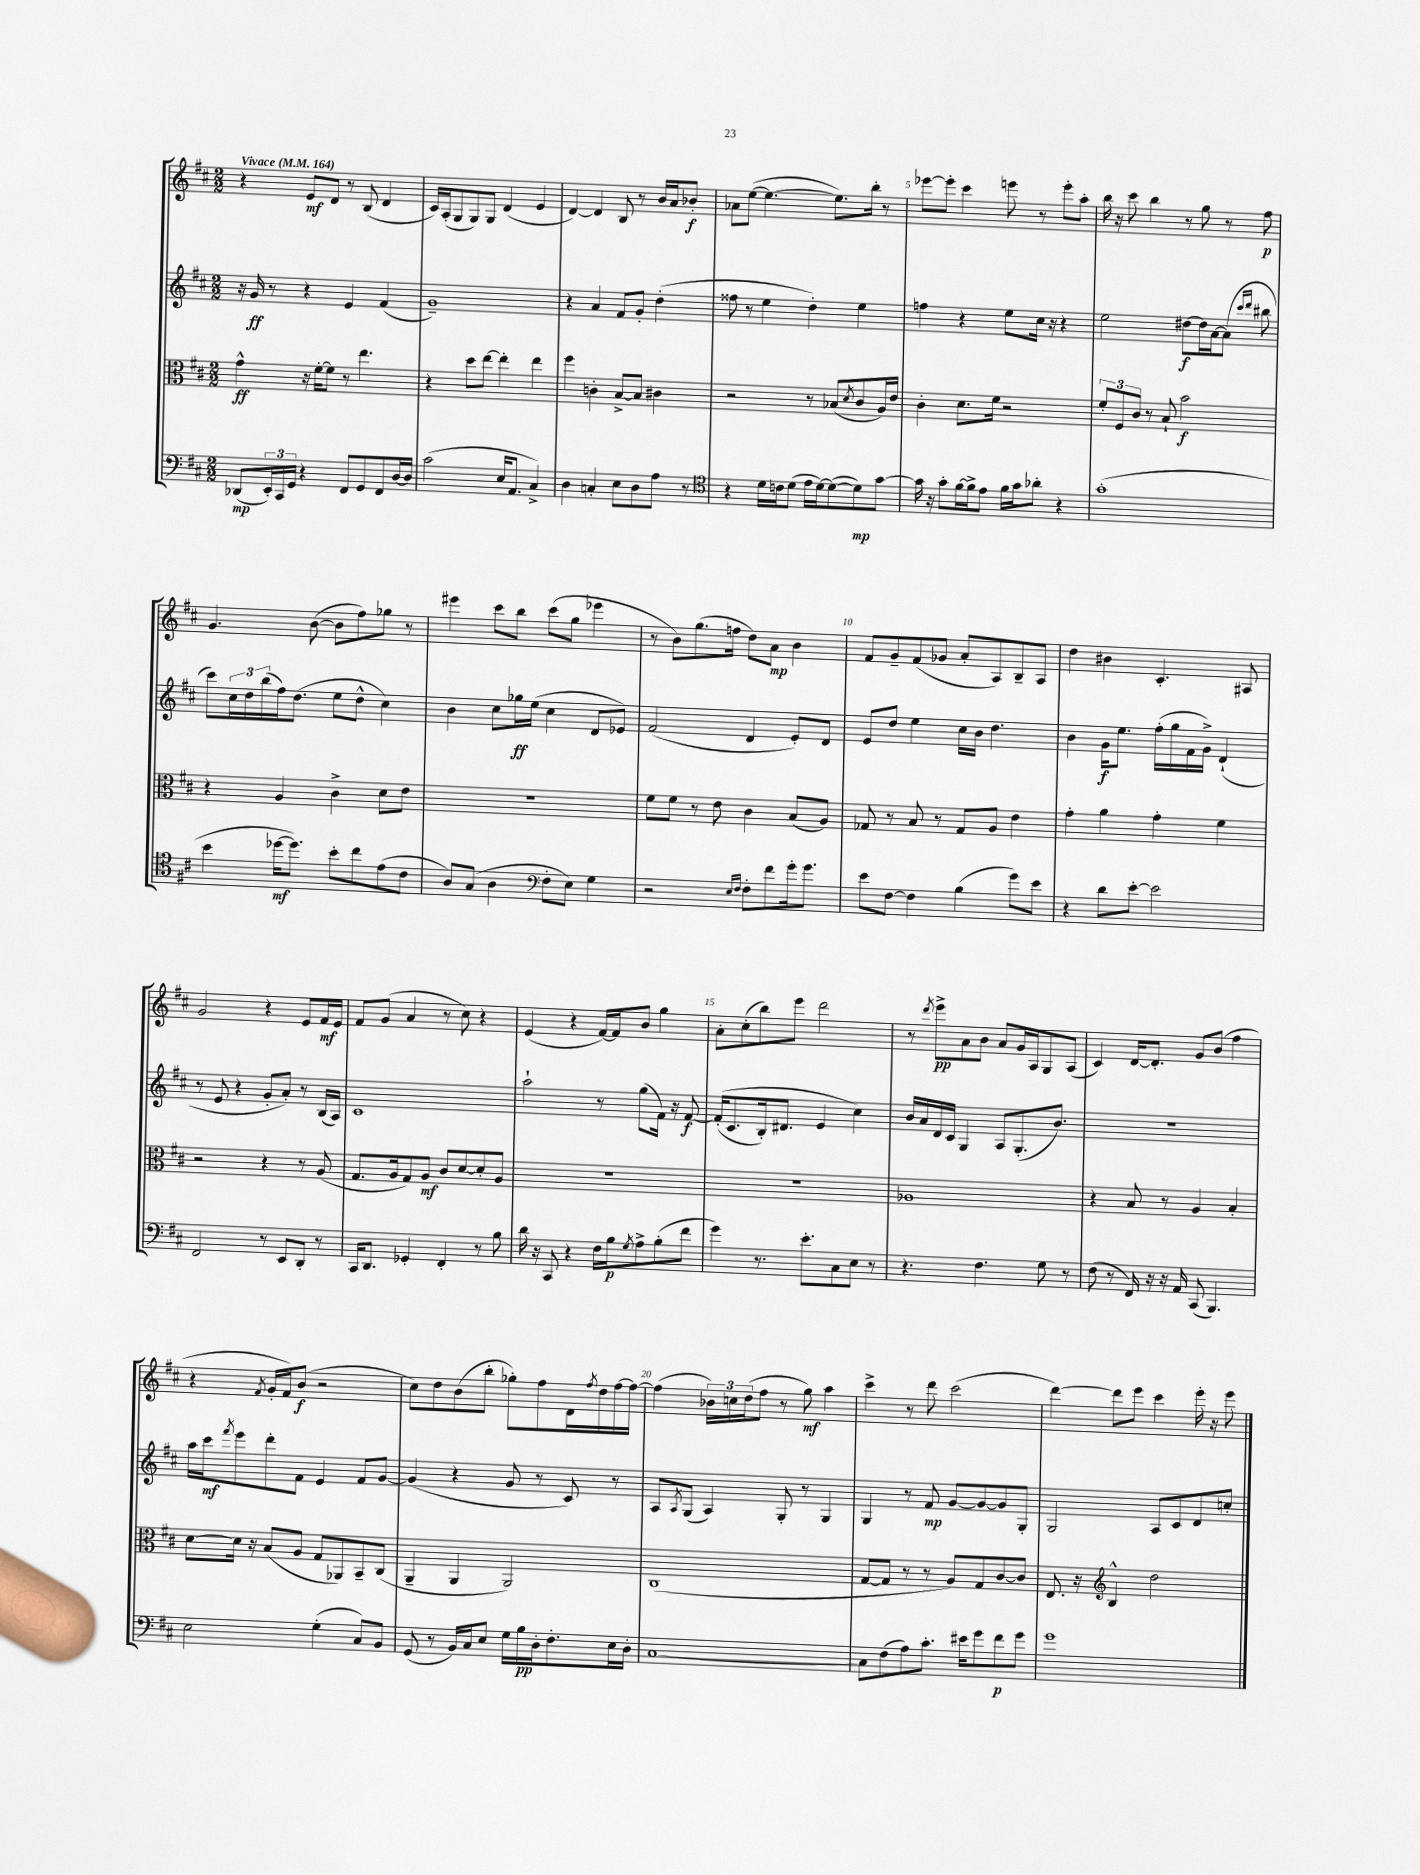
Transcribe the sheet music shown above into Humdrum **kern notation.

**kern	**dynam	**kern	**dynam	**kern	**dynam	**kern	**dynam
*part4	*part4	*part3	*part3	*part2	*part2	*part1	*part1
*staff4	*staff4	*staff3	*staff3	*staff2	*staff2	*staff1	*staff1
*clefF4	*	*clefC3	*	*clefG2	*	*clefG2	*
*k[f#c#]	*	*k[f#c#]	*	*k[f#c#]	*	*k[f#c#]	*
*M2/2	*	*M2/2	*	*M2/2	*	*M2/2	*
*MM164	*	*MM164	*	*MM164	*	*MM164	*
=1	=1	=1	=1	=1	=1	=1	=1
!	!	!	!	!	!	!LO:TX:a:B:t=Vivace	!
(8DD-X/L	mp	4g^^\	ff	16r	.	4r	.
.	.	.	.	16g/	ff	.	.
24EE'/L)	.	.	.	8r	.	.	.
24CC#/	.	.	.	.	.	.	.
24GG/JJ	.	.	.	.	.	.	.
4r	.	16r	.	4r	.	8e/L	mf
.	.	[16f#'\KL	.	.	.	.	.
.	.	8f#\J]	.	.	.	8d/J	.
8FF#/L	.	8r	.	4e/	.	8r	.
8GG/	.	4.ee\	.	.	.	(8B/	.
8FF#/	.	.	.	(4f#/	.	4d/	.
[16D/L	.	.	.	.	.	.	.
16D/JJ]	.	.	.	.	.	.	.
=2	=2	=2	=2	=2	=2	=2	=2
(2c#\	.	4r	.	1g~)	.	16c#/LL)	.
.	.	.	.	.	.	(16A'/J	.
.	.	.	.	.	.	8G/	.
.	.	8dd\L	.	.	.	8G/)	.
.	.	[8ee\J	.	.	.	8G/J	.
16E/KL	.	4ee'\]	.	.	.	(4d/	.
8.AA/J	.	.	.	.	.	.	.
4C#^/)	.	4ee\	.	.	.	4e/	.
=3	=3	=3	=3	=3	=3	=3	=3
4D\	.	4ff#\	.	4r	.	[4d/)	.
4Cn'/	.	4cn'\	.	4a/	.	4d/]	.
8E\L	.	[8B^/L	.	8f#/L	.	8B/	.
8D\	.	8B/J]	.	8g'/J	.	8r	.
8A\J	.	4c#X\	.	(4dd'\	.	16b/LL	.
.	.	.	.	.	.	16a/J	.
8r	.	.	.	.	.	8b-X'/J	f
=4	=4	=4	=4	=4	=4	=4	=4
*clefC4	*	*	*	*	*	*	*
4r	.	2r	.	8ff##X\	.	8a-X\L	.
.	.	.	.	8r	.	([8ee\J	.
16d\LL	.	.	.	4ee\	.	4.ee\_	.
16cn\J	.	.	.	.	.	.	.
(8d\J	.	.	.	.	.	.	.
16e\LL	.	8r	.	4dd'\)	.	.	.
[16d\J)	.	.	.	.	.	.	.
(8d\_	.	(8B-X/L	.	.	.	8.ee\L])	.
.	.	8qd/	.	.	.	.	.
8d\])	mp	8c#/	.	4ee\	.	.	.
.	.	.	.	.	.	16bb'\Jk	.
[8g\J	.	16A/L)	.	.	.	8r	.
.	.	16e/JJ	.	.	.	.	.
=5	=5	=5	=5	=5	=5	=5	=5
16g\]	.	4c#'\	.	4ffn\	.	[8eee-X\L	.
16r	.	.	.	.	.	.	.
8g'\L	.	.	.	.	.	8eee-'\J]	.
[16f#\L	.	8.d\L	.	4r	.	4ccc#\	.
16f#^\J]	.	.	.	.	.	.	.
8e\J	.	.	.	.	.	.	.
.	.	16f#\Jk	.	.	.	.	.
16f#\LL	.	2r	.	8ee\L	.	8eeen\	.
16g\J	.	.	.	.	.	.	.
8a-X'\J	.	.	.	16cc#\Jk	.	8r	.
.	.	.	.	16r	.	.	.
4r	.	.	.	4r	.	8eee'\L	.
.	.	.	.	.	.	8aa'\J	.
=6	=6	=6	=6	=6	=6	=6	=6
(1g'	.	12f#'/L	.	2ee\	.	16bb\	.
.	.	.	.	.	.	16r	.
.	.	12F#/	.	.	.	.	.
.	.	.	.	.	.	8ccc#\	.
.	.	12c#/J	.	.	.	.	.
.	.	8r	.	.	.	4bb\	.
.	.	8B`/	.	.	.	.	.
.	.	2b\	f	[8dd#X\L	f	8r	.
.	.	.	.	16dd#\L]	.	8gg\	.
.	.	.	.	[16a\J	.	.	.
.	.	.	.	(8a\J]	.	8r	.
.	.	.	.	16qqccc#/LL	.	.	.
.	.	.	.	16qqddd/JJ	.	.	.
.	.	.	.	8bb#X\	.	8ff#\	p
!!LO:LB:g=z
=7	=7	=7	=7	=7	=7	=7	=7
4b\	.	4r	.	8ccc#\L)	.	4.g/	.
.	.	.	.	24cc#\L	.	.	.
.	.	.	.	24dd\	.	.	.
.	.	.	.	(24bb\	.	.	.
[16dd-X\KL	mf	4A/	.	16ff#\J)	.	.	.
8.dd-\J])	.	.	.	(8.dd\J	.	.	.
.	.	.	.	.	.	([8b\	.
8b'\L	.	4c#^\	.	8ee\L	.	8b\L]	.
8cc#\	.	.	.	8dd^^\J	.	8ff#\)	.
(8e\	.	8d\L	.	4cc#\)	.	8gg-X\J	.
8c#\J	.	8e\J	.	.	.	8r	.
=8	=8	=8	=8	=8	=8	=8	=8
8A/L)	.	1r	.	4b\	.	4eee#X\	.
(8G/J	.	.	.	.	.	.	.
4A\	.	.	.	8cc#\L	.	8ccc#\L	.
.	.	.	.	16gg-X\L	ff	8bb\J	.
.	.	.	.	(16ee\JJ	.	.	.
*clefF4	*	*	*	*	*	*	*
8F#'\L	.	.	.	4cc#\	.	(8ccc#\L	.
8E\J)	.	.	.	.	.	8gg\J	.
4G\	.	.	.	8d/L	.	4eee-X\	.
.	.	.	.	8e-X/J)	.	.	.
=9	=9	=9	=9	=9	=9	=9	=9
2r	.	8f#\L	.	(2f#/	.	8r	.
.	.	8f#\J	.	.	.	8b\L)	.
.	.	8r	.	.	.	(8.gg\	.
.	.	8e\	.	.	.	.	.
.	.	.	.	.	.	16ffn\Jk	.
16qqE/LL	.	.	.	.	.	.	.
16qqF#/JJ	.	.	.	.	.	.	.
8F#'\L	.	4c#\	.	4d/	.	8dd\L)	.
8f#\	.	.	.	.	.	8a\J	mp
16g'\k	.	(8B/L	.	8e'/L)	.	4b\	.
8.g\J	.	.	.	.	.	.	.
.	.	8A/J)	.	8d/J	.	.	.
=10	=10	=10	=10	=10	=10	=10	=10
8e\L	.	8G-X/	.	8e/L	.	8f#/L	.
[8F#\J	.	8r	.	8dd/J	.	8g~/	.
4F#\]	.	8B/	.	4ee\	.	(8f#/	.
.	.	8r	.	.	.	8g-X/J	.
(4B\	.	8G-/L	.	16cc#\LL	.	8a'/L	.
.	.	.	.	16b\JJ	.	.	.
.	.	8A/J	.	4.dd\	.	8A/)	.
8g\L)	.	4e\	.	.	.	8B~/	.
8e\J	.	.	.	.	.	8A/J	.
=11	=11	=11	=11	=11	=11	=11	=11
4r	.	4g'\	.	4b\	.	4dd\	.
8d\L	.	4a\	.	16g\KL	f	4b#X\	.
.	.	.	.	8.ee\J	.	.	.
[8e'\J	.	.	.	.	.	.	.
2e\]	.	4g'\	.	(16ff#'\LL	.	4.c#'/	.
.	.	.	.	16gg\	.	.	.
.	.	.	.	16f#\	.	.	.
.	.	.	.	16g^\JJ)	.	.	.
.	.	4f#\	.	(4d`/	.	.	.
.	.	.	.	.	.	8A#X/	.
!!LO:LB:g=z
=12	=12	=12	=12	=12	=12	=12	=12
2FF#/	.	2r	.	8r	.	2g/	.
.	.	.	.	8e/	.	.	.
.	.	.	.	4r	.	.	.
8r	.	4r	.	8g'/L	.	4r	.
8EE/L	.	.	.	8a'/J)	.	.	.
8DD'/J	.	8r	.	8r	.	8e/L	.
8r	.	(8A/	.	(16B/LL	.	16f#/L	mf
.	.	.	.	16A/JJ)	.	16e/JJ	.
=13	=13	=13	=13	=13	=13	=13	=13
16CC#/KL	.	8.G/L	.	1c#	.	8f#/L	.
8.DD/J	.	.	.	.	.	.	.
.	.	.	.	.	.	(8g/J	.
.	.	16A/k	.	.	.	.	.
4GG-X'/	.	8G/)	.	.	.	4a/	.
.	.	8A/J	mf	.	.	.	.
4FF#'/	.	8c#/L	.	.	.	8r	.
.	.	[8d/	.	.	.	8cc#\)	.
8r	.	8d'/]	.	.	.	4r	.
8B\	.	8A/J	.	.	.	.	.
=14	=14	=14	=14	=14	=14	=14	=14
16d\	.	1r	.	2aa`\	.	(4e/	.
16r	.	.	.	.	.	.	.
8CC#/	.	.	.	.	.	.	.
4r	.	.	.	.	.	4r	.
16F#\LL	.	.	.	8r	.	[16f#/LL)	.
16B\J	p	.	.	.	.	16f#/J]	.
8qG/	.	.	.	.	.	.	.
8A^\	.	.	.	(8gg\L	.	8b/J	.
(8B'\	.	.	.	16f#\Jk)	.	4gg\	.
.	.	.	.	16r	.	.	.
8f#\J	.	.	.	[8f#/	f	.	.
=15	=15	=15	=15	=15	=15	=15	=15
4g\)	.	1r	.	((16f#'/KL]	.	8a'\L	.
.	.	.	.	8.c#/	.	.	.
.	.	.	.	.	.	(8cc#'\	.
8.r	.	.	.	16B'/k)	.	8bb\)	.
.	.	.	.	8.d#X/J	.	.	.
.	.	.	.	.	.	8eee\J	.
8.e'\L	.	.	.	.	.	.	.
.	.	.	.	4e/	.	2ddd\	.
8C#\	.	.	.	.	.	.	.
8E\J	.	.	.	4cc#\)	.	.	.
8r	.	.	.	.	.	.	.
=16	=16	=16	=16	=16	=16	=16	=16
4.r	.	1A-X	.	16b/LL	.	8r	.
.	.	.	.	16a/	.	.	.
.	.	.	.	.	.	8qddd/	.
.	.	.	.	16d/	.	8eee^\L	pp
.	.	.	.	16c#/JJ	.	.	.
.	.	.	.	4G/	.	8a\	.
4.F#\	.	.	.	.	.	8b\J	.
.	.	.	.	8A/L	.	8a/L	.
.	.	.	.	(8.G'/	.	16g/L	.
.	.	.	.	.	.	16A/J	.
8G\	.	.	.	.	.	8G/	.
.	.	.	.	8.b/J)	.	.	.
8r	.	.	.	.	.	(8A/J	.
=17	=17	=17	=17	=17	=17	=17	=17
(8F#\	.	4r	.	1r	.	4c#/)	.
8r	.	.	.	.	.	.	.
16FF#/)	.	8B/	.	.	.	[16d/KL	.
16r	.	.	.	.	.	8.d'/J]	.
16r	.	8r	.	.	.	.	.
16AA/	.	.	.	.	.	.	.
(8CC#/	.	4A/	.	.	.	8g/L	.
4.BBB/)	.	.	.	.	.	(8b/J	.
.	.	4B'/	.	.	.	4ff#\	.
!!LO:LB:g=z
=18	=18	=18	=18	=18	=18	=18	=18
2E\	.	[8d\L	.	16aa\LL	.	4r	.
.	.	.	.	16ccc#\J	mf	.	.
.	.	.	.	8qfff#/	.	.	.
.	.	16d\Jk]	.	8eee\	.	.	.
.	.	16r	.	.	.	.	.
.	.	.	.	.	.	8qf#/	.
.	.	(8B/L	.	8ddd'\	.	16g'/LL	.
.	.	.	.	.	.	16f#/J)	.
.	.	8A/J	.	8f#\J	.	(8b/J	f
(4G'\	.	8G/L	.	4e/	.	2r	.
.	.	8AA-X/)	.	.	.	.	.
8C#/L)	.	8BB~/	.	8f#/L	.	.	.
8BB/J	.	(8C#/J	.	[8g/J	.	.	.
=19	=19	=19	=19	=19	=19	=19	=19
(8GG/	.	4AA~/	.	(4g/]	.	8cc#\L)	.
8r	.	.	.	.	.	8dd\	.
16BB/LL)	.	4AA/	.	4r	.	(8b\	.
16C#/J	.	.	.	.	.	.	.
8E/J	.	.	.	.	.	8bb'\J	.
16G\LL	.	2AA/)	.	8g/	.	8gg-X'\L)	.
16B\	pp	.	.	.	.	.	.
16D'\J	.	.	.	8r	.	8ff#\	.
8.F#'\	.	.	.	.	.	.	.
.	.	.	.	8c#/)	.	16d\L	.
.	.	.	.	.	.	8qff#/	.
.	.	.	.	.	.	16dd\	.
16E\L	.	.	.	8r	.	[16ff#\	.
16D'\JJ	.	.	.	.	.	16ff#\JJ_	.
=20	=20	=20	=20	=20	=20	=20	=20
[1C#	.	(1C#	.	8A/L	.	(4ff#\]	.
.	.	.	.	8qA/	.	.	.
.	.	.	.	(8G/J	.	.	.
.	.	.	.	4A/)	.	24b-X\LL)	.
.	.	.	.	.	.	24ccn\	.
.	.	.	.	.	.	(24dd\J	.
.	.	.	.	.	.	8ff#\J	.
.	.	.	.	8G'/	.	8r	.
.	.	.	.	8r	.	8gg\)	mf
.	.	.	.	4G/	.	4aa\	.
=21	=21	=21	=21	=21	=21	=21	=21
8C#\L]	.	[8G/L	.	4G/	.	4ccc#^\	.
(8F#\	.	8G/J]	.	.	.	.	.
8A\)	.	8r	.	8r	.	8r	.
8.c#'\J	.	8r	.	8f#/	mp	8ddd\	.
.	.	8A/L)	.	[8g/L	.	(2ccc#\	.
16e#X\KL	.	.	.	.	.	.	.
8g\	.	8G/	.	8g/_	.	.	.
8f#\	p	[8c#/	.	8g/]	.	.	.
8g\J	.	8c#/J]	.	8G'/J	.	.	.
=22	=22	=22	=22	=22	=22	=22	=22
1g	.	8.E/	.	2G/	.	[4ddd\)	.
.	.	16r	.	.	.	.	.
*	*	*clefG2	*	*	*	*	*
.	.	4B^^/	.	.	.	8ddd\L]	.
.	.	.	.	.	.	8eee\J	.
.	.	2dd\	.	8A/L	.	4ccc#\	.
.	.	.	.	8c#/	.	.	.
.	.	.	.	8d/	.	16eee'\	.
.	.	.	.	.	.	16r	.
.	.	.	.	8ccn'/J	.	8eee\	.
==	==	==	==	==	==	==	==
*-	*-	*-	*-	*-	*-	*-	*-
